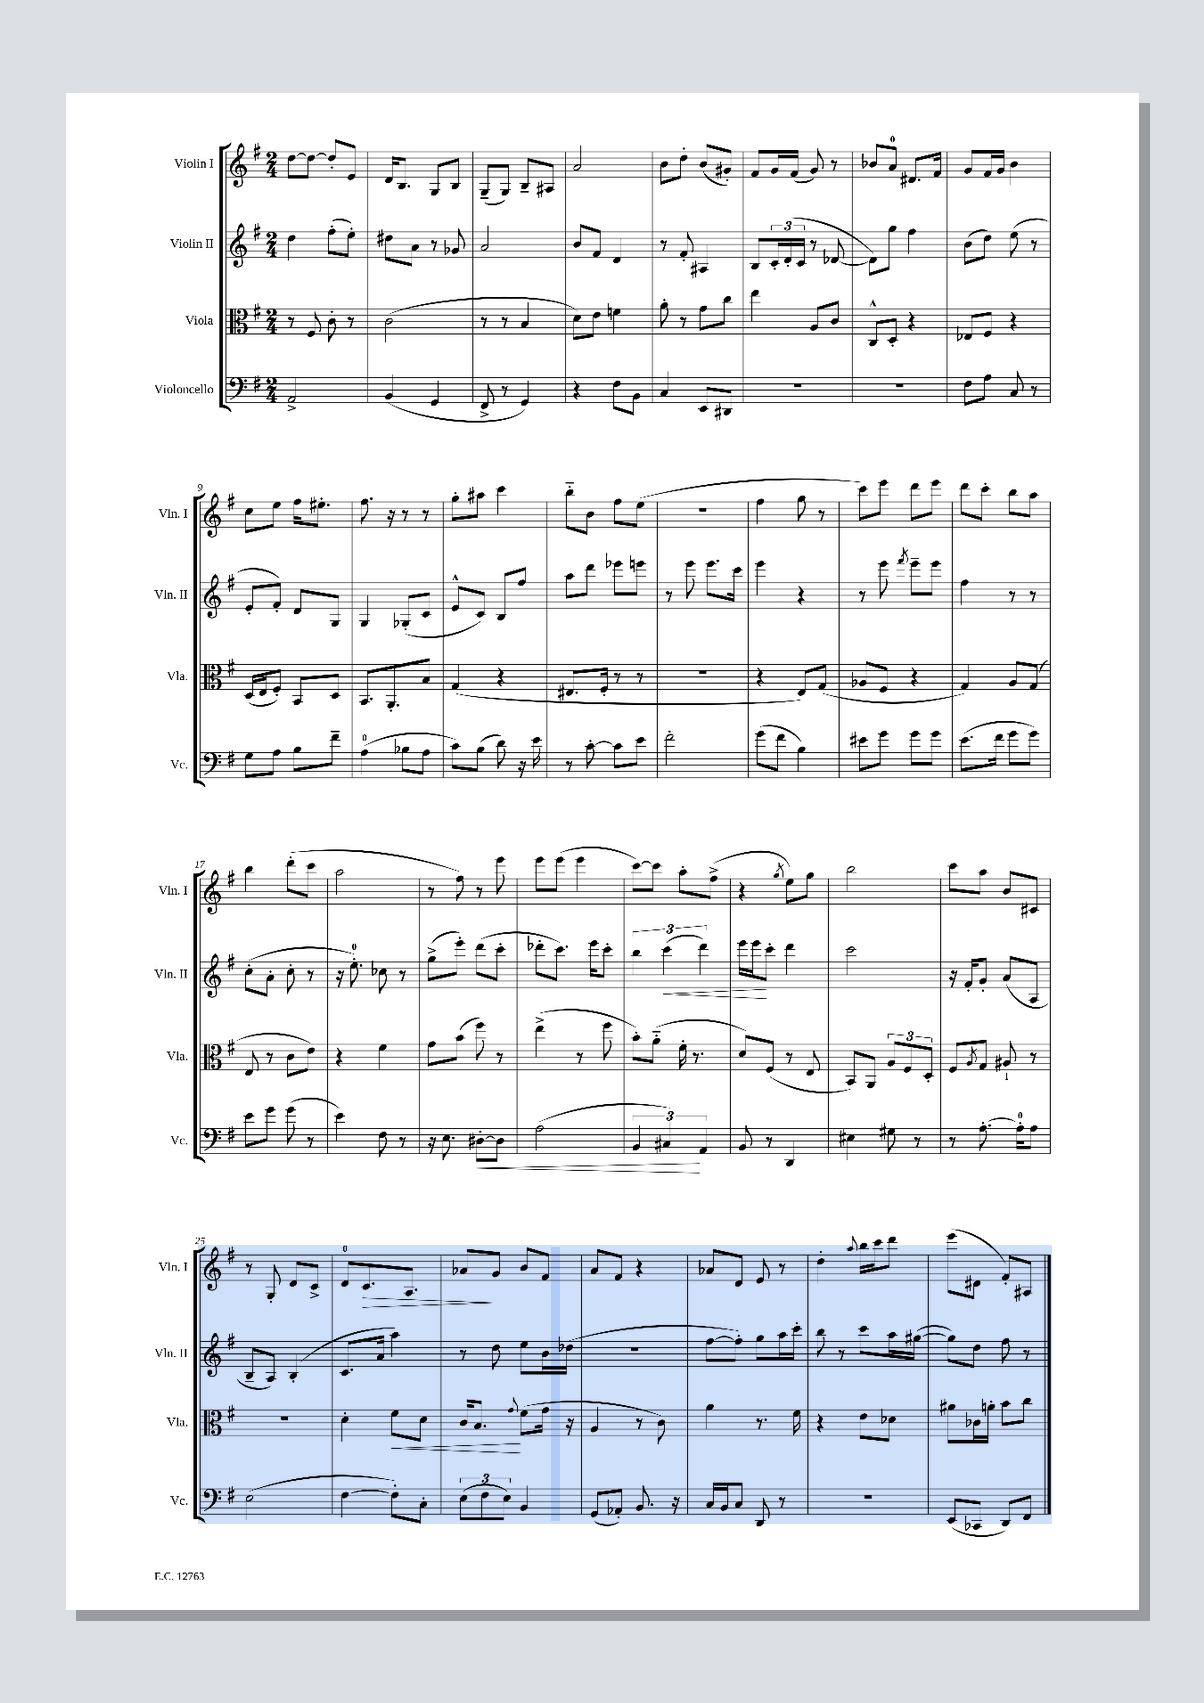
<<
\new StaffGroup <<
\new Staff = "s0" \with { instrumentName = "Violin I" shortInstrumentName = "Vln. I" } {
    \clef treble \key g \major \numericTimeSignature \time 2/4
    d''8~ d''8~ d''8-. e'8 |
    d'16 b8. g8 b8 |
    g8--( g8) b8-- ais8 |
    a'2 |
    b'8 d''8-. b'8( gis'8-.) |
    fis'8 g'16 fis'16( g'8) r8 |
    bes'8 a'8-0 dis'8. fis'16 |
    g'8 fis'16 g'16 b'4 |
    c''8 e''8 fis''16 eis''8.-. |
    fis''8. r16 r8 r8 |
    g''8-. ais''8 c'''4 |
    b''8-_ b'8 fis''8 e''8( |
    r2 |
    fis''4 g''8 r8 |
    c'''8) e'''8 d'''8 e'''8 |
    d'''8 c'''8-. b''8 a''8 |
    b''4 d'''8-.( c'''8 |
    a''2 |
    r8 fis''8) r8 e'''8 |
    e'''8 e'''8( e'''4 |
    c'''8~) c'''8 a''8-. fis''8->( |
    r4 \acciaccatura { g''8 } e''8) g''8 |
    b''2 |
    c'''8 a''8 b'8 cis'8 |
    r8 g8-. d'8 c'8-> |
    d'8-0 c'8.\> a8. |
    aes'8\! g'8 b'8 fis'8 |
    a'8 fis'8 r4 |
    aes'8 d'8 e'8 r8 |
    d''4-. \appoggiatura { a''8 } b''16 c'''16 d'''8 |
    e'''8( dis'8 fis'8-.) ais8 \bar "|." |
}
\new Staff = "s1" \with { instrumentName = "Violin II" shortInstrumentName = "Vln. II" } {
    \clef treble \key g \major \numericTimeSignature \time 2/4
    d''4 fis''8-.( e''8-.) |
    dis''8 a'8 r8 ges'8 |
    a'2 |
    b'8 fis'8 d'4 |
    r8 fis'8-. ais4 |
    b8 \tuplet 3/2 { c'16-. d'16-.( c'16 } r8 des'8~ |
    des'8) g''8 fis''4 |
    b'8( d''8) e''8( r8 |
    e'8-. fis'8-.) d'8 g8 |
    g4 ges8-.( c'8 |
    e'8-^ c'8) b8 fis''8 |
    a''8 d'''8 ees'''8 e'''8 |
    r8 e'''8 e'''8. c'''16 |
    e'''4 r4 |
    r8 e'''8 \acciaccatura { fis'''8 } e'''8-- e'''8 |
    fis''4 r8 r8 |
    c''8-.( a'8-. c''8-. r8 |
    r16 e''8.-0-.) ces''8 r8 |
    g''8->( e'''8-.) d'''8( c'''8-. |
    des'''8-. c'''8.) e'''16 c'''8-. |
    \tuplet 3/2 { b''4 c'''4\<( d'''4) } |
    e'''16 e'''16\! c'''8-. d'''4 |
    c'''2 |
    r16 fis'16-. g'8-. a'8( a8 |
    b8-- a8) b4-.( |
    c'8. a'16 a''4) |
    r8 d''8 e''8 b'16 des''16( |
    R2 |
    fis''8~ fis''8-.) g''8 a''16 c'''16-. |
    b''8 r8 c'''8 a''16 gis''16~( |
    gis''8) d''8 fis''8 r8 \bar "|." |
}
\new Staff = "s2" \with { instrumentName = "Viola" shortInstrumentName = "Vla." } {
    \clef alto \key g \major \numericTimeSignature \time 2/4
    r8 fis8 c'8-. r8 |
    c'2( |
    r8 r8 b4 |
    d'8) e'8 f'4 |
    a'8-. r8 g'8 c''8 |
    e''4 a8 c'8 |
    c8-^ d8-. r4 |
    ees8 fis8 r4 |
    d16( e16 fis8-.) b,8 d8 |
    b,8. a,8.-. b8 |
    g4( r4 |
    eis8. fis16-. r8 r8 |
    R2 |
    r4 e8) g8( |
    aes8 fis8 r4 |
    g4) a8 g8( |
    e8 r8 c'8 e'8) |
    r4 fis'4 |
    g'8 b'8( fis''8) r8 |
    e''4->( r8 fis''8 |
    b'8-.) a'8-_( fis'16-. r8. |
    d'8) fis8( r8 e8 |
    b,8) a,8 \tuplet 3/2 { a8 fis8 d8-. } |
    fis8 \acciaccatura { a8 } g8 ais8-! r8 |
    r2 |
    d'4-. fis'8\< d'8 |
    c'16 b8.\! \appoggiatura { g'8 } fis'8( g'16 r16 |
    a4 r8 c'8) |
    a'4 r8. fis'16 |
    r4 e'8 des'8 |
    ais'8 ces'16 a'16-. b'8 c''8 \bar "|." |
}
\new Staff = "s3" \with { instrumentName = "Violoncello" shortInstrumentName = "Vc." } {
    \clef bass \key g \major \numericTimeSignature \time 2/4
    a,2-> |
    b,4( g,4 |
    fis,8-> r8 g,4) |
    r4 fis8 b,8 |
    c4 e,8 dis,8 |
    R2 |
    R2 |
    fis8 a8 c8 r8 |
    g8 a8 b8 fis'8-- |
    a4-0( bes8 a8 |
    c'8) b8( d'8) r16 e'16 |
    r8 c'8~-. c'8 e'8 |
    fis'2-. |
    g'8( fis'8 b4) |
    eis'8 g'8 g'8 g'8 |
    e'8.( fis'16 g'8 g'8) |
    e'8 g'8 g'8( r8 |
    e'4) fis8 r8 |
    r16 e8. dis8~-.\< dis8 |
    a2( |
    \tuplet 3/2 { b,4 cis4\!) a,4 } |
    b,8 r8 d,4 |
    eis4 gis8 r8 |
    r8 a8.~-. a16-0-. a8 |
    e2( |
    fis4~ fis8-.) c8-. |
    \tuplet 3/2 { e8( fis8 e8) } b,4 |
    g,8( aes,8-.) b,8. r16 |
    c16 b,16 c8 d,8 r8 |
    r2 |
    e,8( ces,8 d,8) fis,8 \bar "|." |
}
>>
>>
